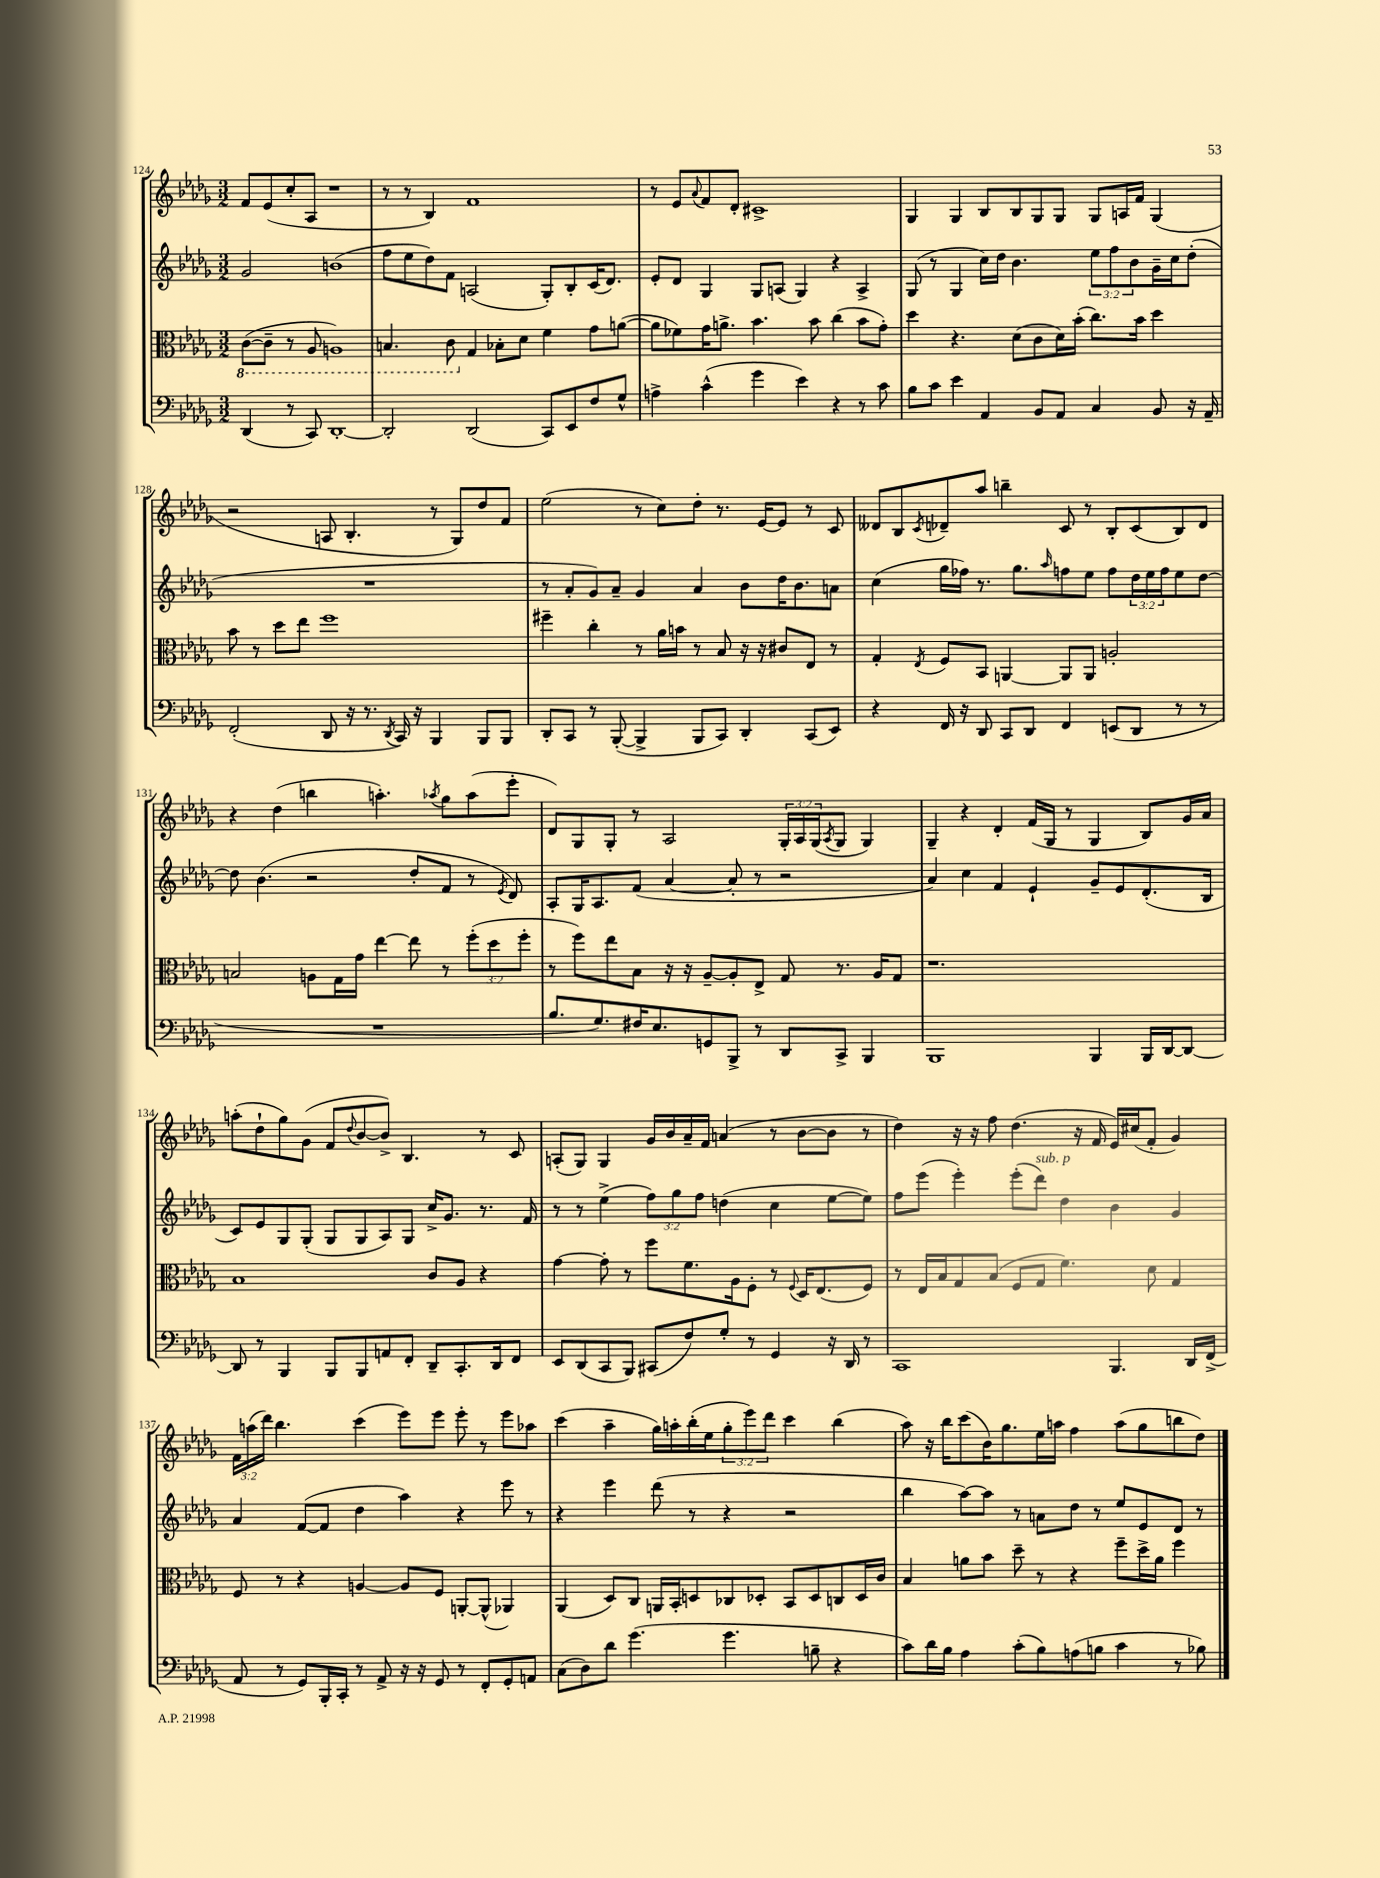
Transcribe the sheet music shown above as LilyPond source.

<<
\new StaffGroup <<
\new Staff = "s0" {
    \clef treble \key des \major \numericTimeSignature \time 3/2 \override Staff.TupletNumber.text = #tuplet-number::calc-fraction-text
    f'8 ees'8( c''8-. aes8 r1 |
    r8 r8 bes4) f'1 |
    r8 ees'8 \appoggiatura { aes'8 } f'8 des'8-. cis'1-> |
    ges4 ges4 bes8 bes8 ges8 ges8 ges8 a16 f'16 ges4( |
    r2 a8 bes4.-. r8 ges8) des''8 f'8 |
    ees''2( r8 c''8) des''8-. r8. ees'16~ ees'8 r8 c'8 |
    deses'8 bes8 \acciaccatura { c'8 } des'8-- aes''8 b''4-- c'8 r8 bes8-. c'8( bes8) des'8 |
    r4 des''4( b''4 a''4.-.) \acciaccatura { aes''8 } ges''8 aes''8( ees'''8-. |
    des'8) ges8 ges8-. r8 aes2 \tuplet 3/2 { ges16-. aes16 ges16( } \acciaccatura { aes8 } ges8 ges4) |
    ges4-- r4 des'4-. f'16( ges16 r8 ges4 bes8) ges'16 aes'16 |
    a''8-.( des''8-! ges''8) ges'8( f'8 \appoggiatura { des''8 } bes'8~ bes'8->) bes4. r8 c'8 |
    a8-.( ges8) ges4 ges'16 bes'16 aes'16-- f'16 a'4( r8 bes'8~ bes'8 r8 |
    des''4) r16 r16 f''8 des''4.( r16 f'16 ees'16) cis''16( f'8-. ges'4) |
    \tuplet 3/2 { f'16 a''16( des'''16) } bes''4. c'''4( ees'''8) ees'''8 ees'''8-. r8 ees'''8 aes''8 |
    c'''4( aes''4-- ges''16) a''16-. bes''16-.( ees''16 \tuplet 3/2 { ges''8-. ees'''8) des'''8 } c'''4 bes''4( |
    aes''8) r16 bes''16 c'''8( bes'16) ges''8. ees''16 a''16 f''4 a''8( ges''8 b''8 des''8) \bar "|." |
}
\new Staff = "s1" {
    \clef treble \key des \major \numericTimeSignature \time 3/2 \override Staff.TupletNumber.text = #tuplet-number::calc-fraction-text
    ges'2 b'1( |
    f''8 ees''8 des''8) f'8 a2( ges8-.) bes8-. c'16( des'8.) |
    ees'8-. des'8 ges4 ges8 a8( ges4) r4 a4-> |
    ges8( r8 ges4 c''16) des''16 bes'4. \tuplet 3/2 { ees''8 f''8 bes'8 } ges'16-- c''16 des''8-.( |
    R1. |
    r8 aes'8-. ges'8) aes'8-- ges'4 aes'4 bes'8 des''16 bes'8. a'8 |
    c''4( ges''16 fes''16) r8. ges''8. \grace { aes''16 } f''8 ees''8 f''8 \tuplet 3/2 { des''16 ees''16 f''16 } ees''8 des''8~ |
    des''8 bes'4.( r2 des''8-. f'8 r8 \acciaccatura { ees'8 } des'8) |
    aes8-. ges16 aes8. f'8( aes'4~ aes'8-. r8 r2 |
    aes'4) c''4 f'4 ees'4-! ges'8-- ees'8 des'8.-.( bes16 |
    c'8) ees'8 ges8 ges8-.( ges8 ges8 aes8) ges8 c''16-> ges'8. r8. f'16 |
    r8 r8 ees''4->( \tuplet 3/2 { f''8) ges''8 f''8 } d''4( c''4 ees''8~ ees''8) |
    f''8 ees'''8( ees'''4-.) ees'''8-.( des'''8^\markup { \italic "sub. p" }) des''4 bes'4 ges'4 |
    aes'4 f'8~( f'8 des''4 aes''4) r4 ees'''8 r8 |
    r4 ees'''4 des'''8( r8 r4 r2 |
    bes''4 aes''8~) aes''8 r8 a'8 des''8 r8 ees''8 ees'8 des'8 r8 \bar "|." |
}
\new Staff = "s2" {
    \clef alto \key des \major \numericTimeSignature \time 3/2 \override Staff.TupletNumber.text = #tuplet-number::calc-fraction-text
    \ottava #-1 c8~( c8-- r8 aes,8 a,1) |
    b,4. c8 \ottava #0 ges4 bes!8-. des'8 f'4 ges'8 a'8~( |
    a'8 fes'8) ges'16 a'8.-> bes'4. bes'8 c''4( bes'8 ges'8-.) |
    des''4 r4. des'8( c'8 des'16) bes'16-.( c''8.) bes'16 des''4 |
    bes'8 r8 des''8 ees''8 f''1 |
    fis''4-- c''4-. r8 aes'16 b'16 r8 bes8 r16 r16 cis'8 ees8 r8 |
    ges4-. \acciaccatura { ees8 } f8 bes,8 a,4~ a,8 a,8 a2-. |
    b2 a8 ges16 ges'16 ees''4~ ees''8 r8 \tuplet 3/2 { f''8-.( des''8 f''8-. } |
    r8 f''8) ees''8 bes8 r16 r16 aes8~-- aes8-. ees8-> ges8 r8. aes16 ges8 |
    r1. |
    bes1 c'8 aes8 r4 |
    ges'4~ ges'8-. r8 f''8 f'8. aes16 f8-. r8 \appoggiatura { f8 } des16 ees8.( f8) |
    r8 ees16 bes16 ges8 bes8( f8 ges8 f'4.) des'8 ges4 |
    f8 r8 r4 a4~ a8 f8 a,8~-. a,8-^( aes,4) |
    aes,4( des8) c8 a,16 bes,16-. d8 ces8 des8-. bes,8 des8 c8 des16 c'16 |
    bes4 a'8 bes'8 des''8-- r8 r4 f''8-- des''16-> a'16 f''4 \bar "|." |
}
\new Staff = "s3" {
    \clef bass \key des \major \numericTimeSignature \time 3/2
    des,4( r8 c,8) des,1~-. |
    des,2-. des,2( c,8) ees,8 f8 ges8-^ |
    a4-> c'4-^( ges'4 ees'4) r4 r8 c'8 |
    bes8 c'8 ees'4 aes,4 bes,8 aes,8 c4 bes,8 r16 aes,16-- |
    f,2-.( des,8 r16 r8. \acciaccatura { des,8 } c,16) r16 bes,,4 bes,,8 bes,,8 |
    des,8-. c,8 r8 bes,,8~-.( bes,,4-> bes,,8 c,8) des,4-. c,8( ees,8) |
    r4 f,16 r16 des,8 c,8 des,8 f,4 e,8( des,8 r8 r8 |
    R1. |
    bes8. ges8.) fis16 ees8. g,8 bes,,8-> r8 des,8 c,8-> bes,,4 |
    bes,,1 bes,,4 bes,,16 des,16~ des,8~ |
    des,8 r8 bes,,4 bes,,8 bes,,8 a,8 f,8-. des,8-- c,8.-. des,16 f,8 |
    ees,8 des,8( c,8 bes,,8) cis,8( f8) ges8-. r8 ges,4 r16 des,16 r8 |
    c,1 bes,,4. des,16 f,16->( |
    aes,8 r8 ges,8) bes,,16-. c,16-. r8 aes,8-> r16 r16 ges,8 r8 f,8-. ges,8-. a,8 |
    c8( des8) des'8 ges'4.( ges'4. b8-- r4 |
    c'8) des'16 bes16 aes4 c'8-.( bes8) a8( b8 c'4 r8 bes8) \bar "|." |
}
>>
>>
\layout { \context { \Score currentBarNumber = #124 } }
